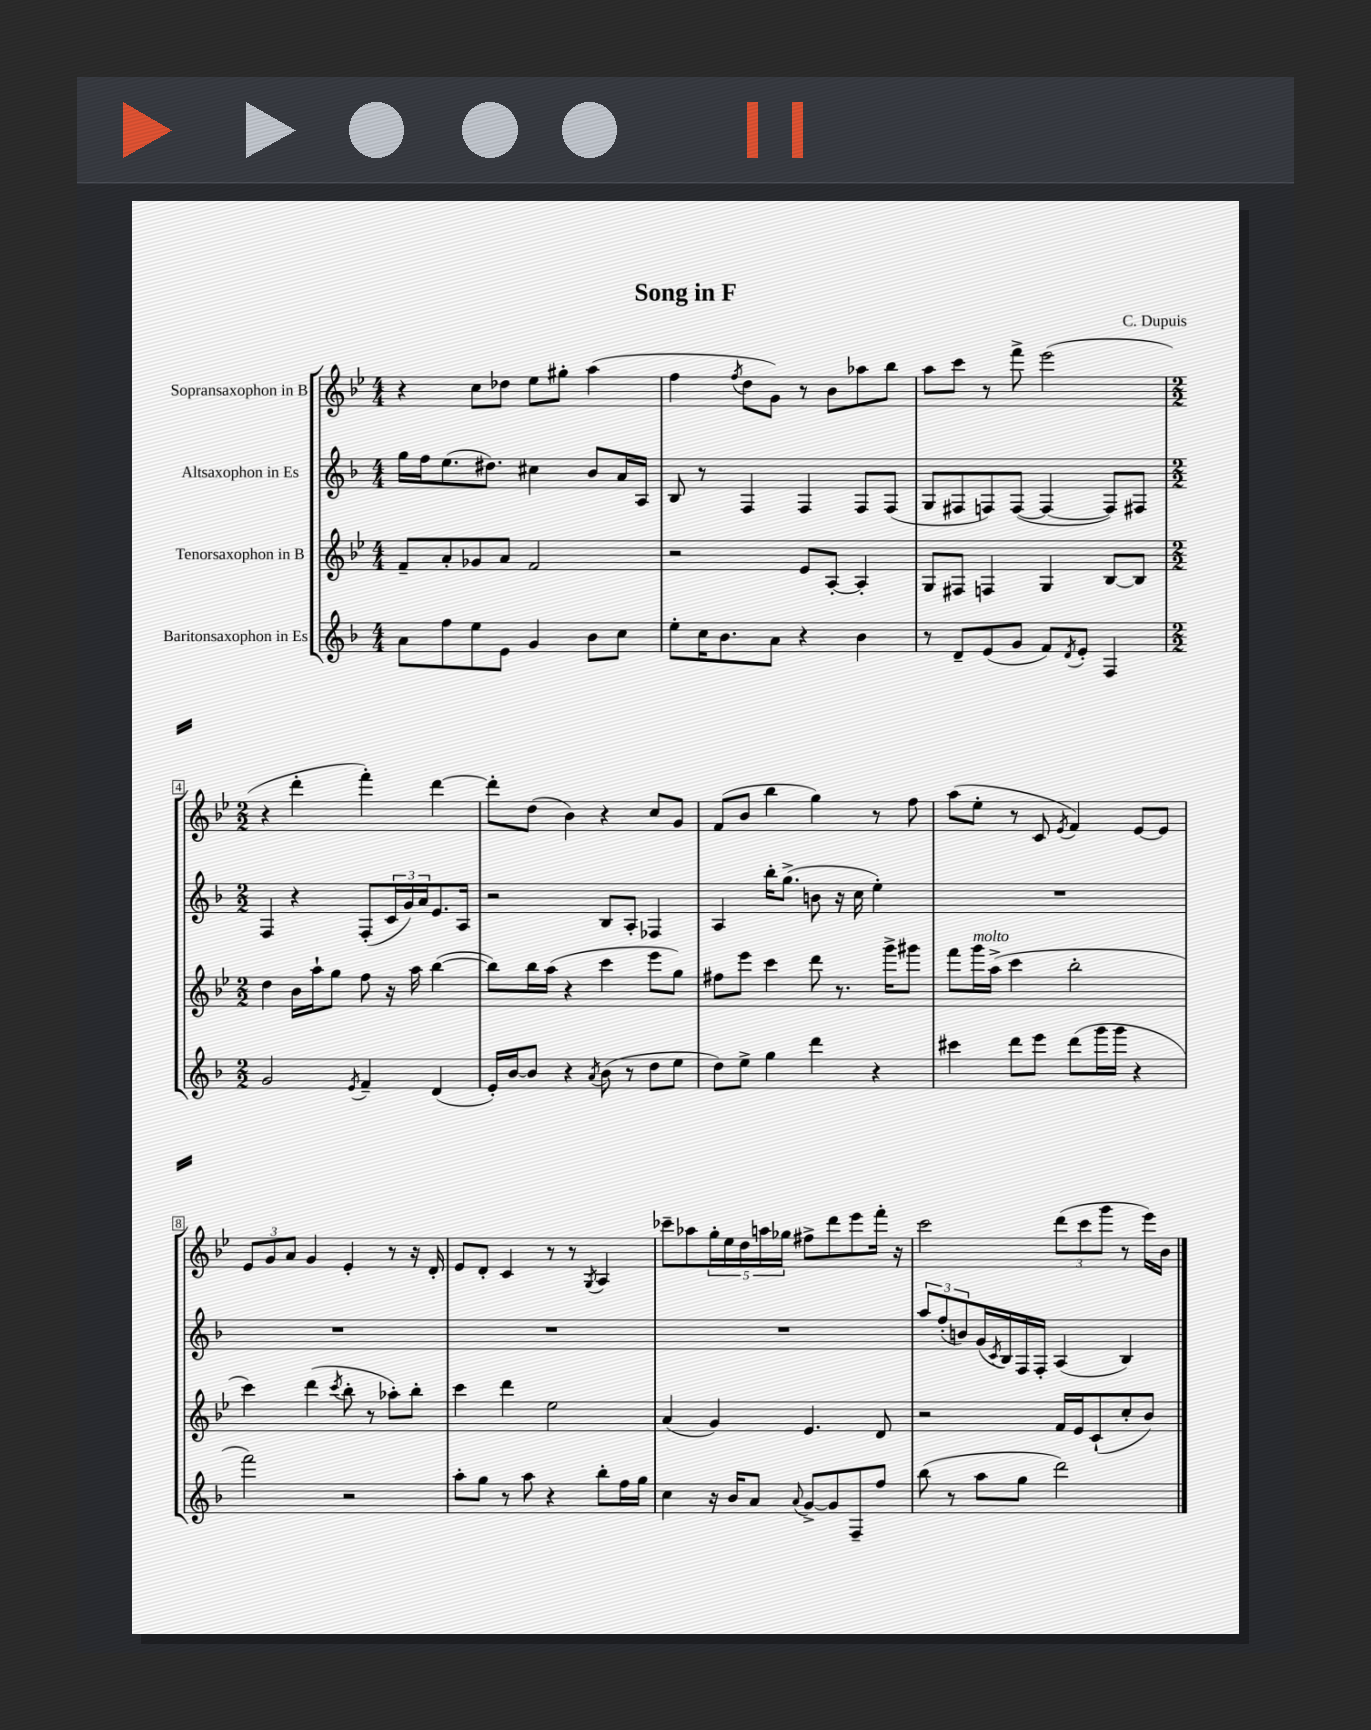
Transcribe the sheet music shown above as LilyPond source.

\header { title = "Song in F" composer = "C. Dupuis" }
<<
\new StaffGroup <<
\new Staff = "s0" \with { instrumentName = "Sopransaxophon in B" } {
    \clef treble \key bes \major \numericTimeSignature \time 4/4
    r4 c''8 des''8 ees''8 gis''8-. a''4( |
    f''4 \acciaccatura { f''8 } d''8 g'8) r8 bes'8 aes''8 bes''8 |
    a''8 c'''8 r8 f'''8-> ees'''2( |
    \numericTimeSignature \time 2/2 r4 d'''4-. f'''4-.) d'''4~ |
    d'''8-. d''8( bes'4) r4 c''8 g'8 |
    f'8( bes'8 bes''4 g''4) r8 f''8 |
    a''8( ees''8-. r8 c'8 \acciaccatura { ees'8 } f'4) ees'8~ ees'8 |
    \tuplet 3/2 { ees'8 g'8 a'8 } g'4 ees'4-. r8 r16 d'16-. |
    ees'8 d'8-. c'4 r8 r8 \acciaccatura { g8 } a4 |
    ces'''8-- aes''8 \tuplet 5/4 { g''16-. ees''16 d''16 a''16 ges''16 } fis''8-> d'''8 ees'''8 f'''16-. r16 |
    c'''2 \tuplet 3/2 { d'''8( c'''8 g'''8 } r8 ees'''16) bes'16 \bar "|." |
}
\new Staff = "s1" \with { instrumentName = "Altsaxophon in Es" } {
    \clef treble \key f \major \numericTimeSignature \time 4/4
    g''16 f''16 e''8.( dis''8.) cis''4 bes'8 a'16 a16 |
    bes8 r8 f4 f4 f8 f8( |
    g8 fis8 f8) f8~( f4~ f8) fis8 |
    \numericTimeSignature \time 2/2 f4 r4 f8-.( \tuplet 3/2 { c'16 g'16) a'16 } e'8. a16 |
    r2 bes8 a8-. fes4 |
    a4 bes''16-. g''8.->( b'8 r16 c''16 e''4-.) |
    R1 |
    R1 |
    R1 |
    R1 |
    \tuplet 3/2 { a''8 f''8-.( b'8) } g'16( \acciaccatura { c'8 } bes16) f16 f16-. a4( bes4) \bar "|." |
}
\new Staff = "s2" \with { instrumentName = "Tenorsaxophon in B" } {
    \clef treble \key bes \major \numericTimeSignature \time 4/4
    f'8-- a'8-. ges'8 a'8 f'2 |
    r2 ees'8 a8~-. a4-. |
    g8 fis8 f4 g4 bes8~ bes8 |
    \numericTimeSignature \time 2/2 d''4 bes'16 a''16-! g''8 f''8 r16 a''16 bes''4~( |
    bes''8) bes''16 a''16( r4 c'''4 ees'''8 g''8) |
    fis''8 ees'''8 c'''4 d'''8 r8. g'''16-> gis'''8 |
    f'''8 g'''16^\markup { \italic "molto" } a''16->( c'''4 bes''2-. |
    c'''4) d'''4( \acciaccatura { c'''8 } bes''8-. r8 aes''8-.) bes''8-. |
    c'''4 d'''4 ees''2 |
    a'4( g'4) ees'4. d'8 |
    r2 f'16 ees'16 c'8-!( c''8-. bes'8) \bar "|." |
}
\new Staff = "s3" \with { instrumentName = "Baritonsaxophon in Es" } {
    \clef treble \key f \major \numericTimeSignature \time 4/4
    a'8 f''8 e''8 e'8 g'4 bes'8 c''8 |
    e''8-. c''16 bes'8. a'8 r4 bes'4 |
    r8 d'8-- e'8( g'8 f'8) \acciaccatura { d'8 } e'8-. f4 |
    \numericTimeSignature \time 2/2 g'2 \acciaccatura { e'8 } f'4-- d'4( |
    e'16-.) bes'16~ bes'8 r4 \acciaccatura { a'8 } bes'8( r8 d''8 e''8 |
    d''8) e''8-> g''4 d'''4 r4 |
    cis'''4 d'''8 e'''8 d'''8( g'''16 g'''16 r4 |
    f'''2) r2 |
    a''8-. g''8 r8 a''8 r4 bes''8-. f''16 g''16 |
    c''4 r16 bes'16 a'8 \appoggiatura { a'8 } g'8~-> g'8 f8-- f''8 |
    bes''8( r8 a''8 g''8 d'''2) \bar "|." |
}
>>
>>
\layout { \context { \Score \override BarNumber.stencil = #(make-stencil-boxer 0.1 0.3 ly:text-interface::print) } }
